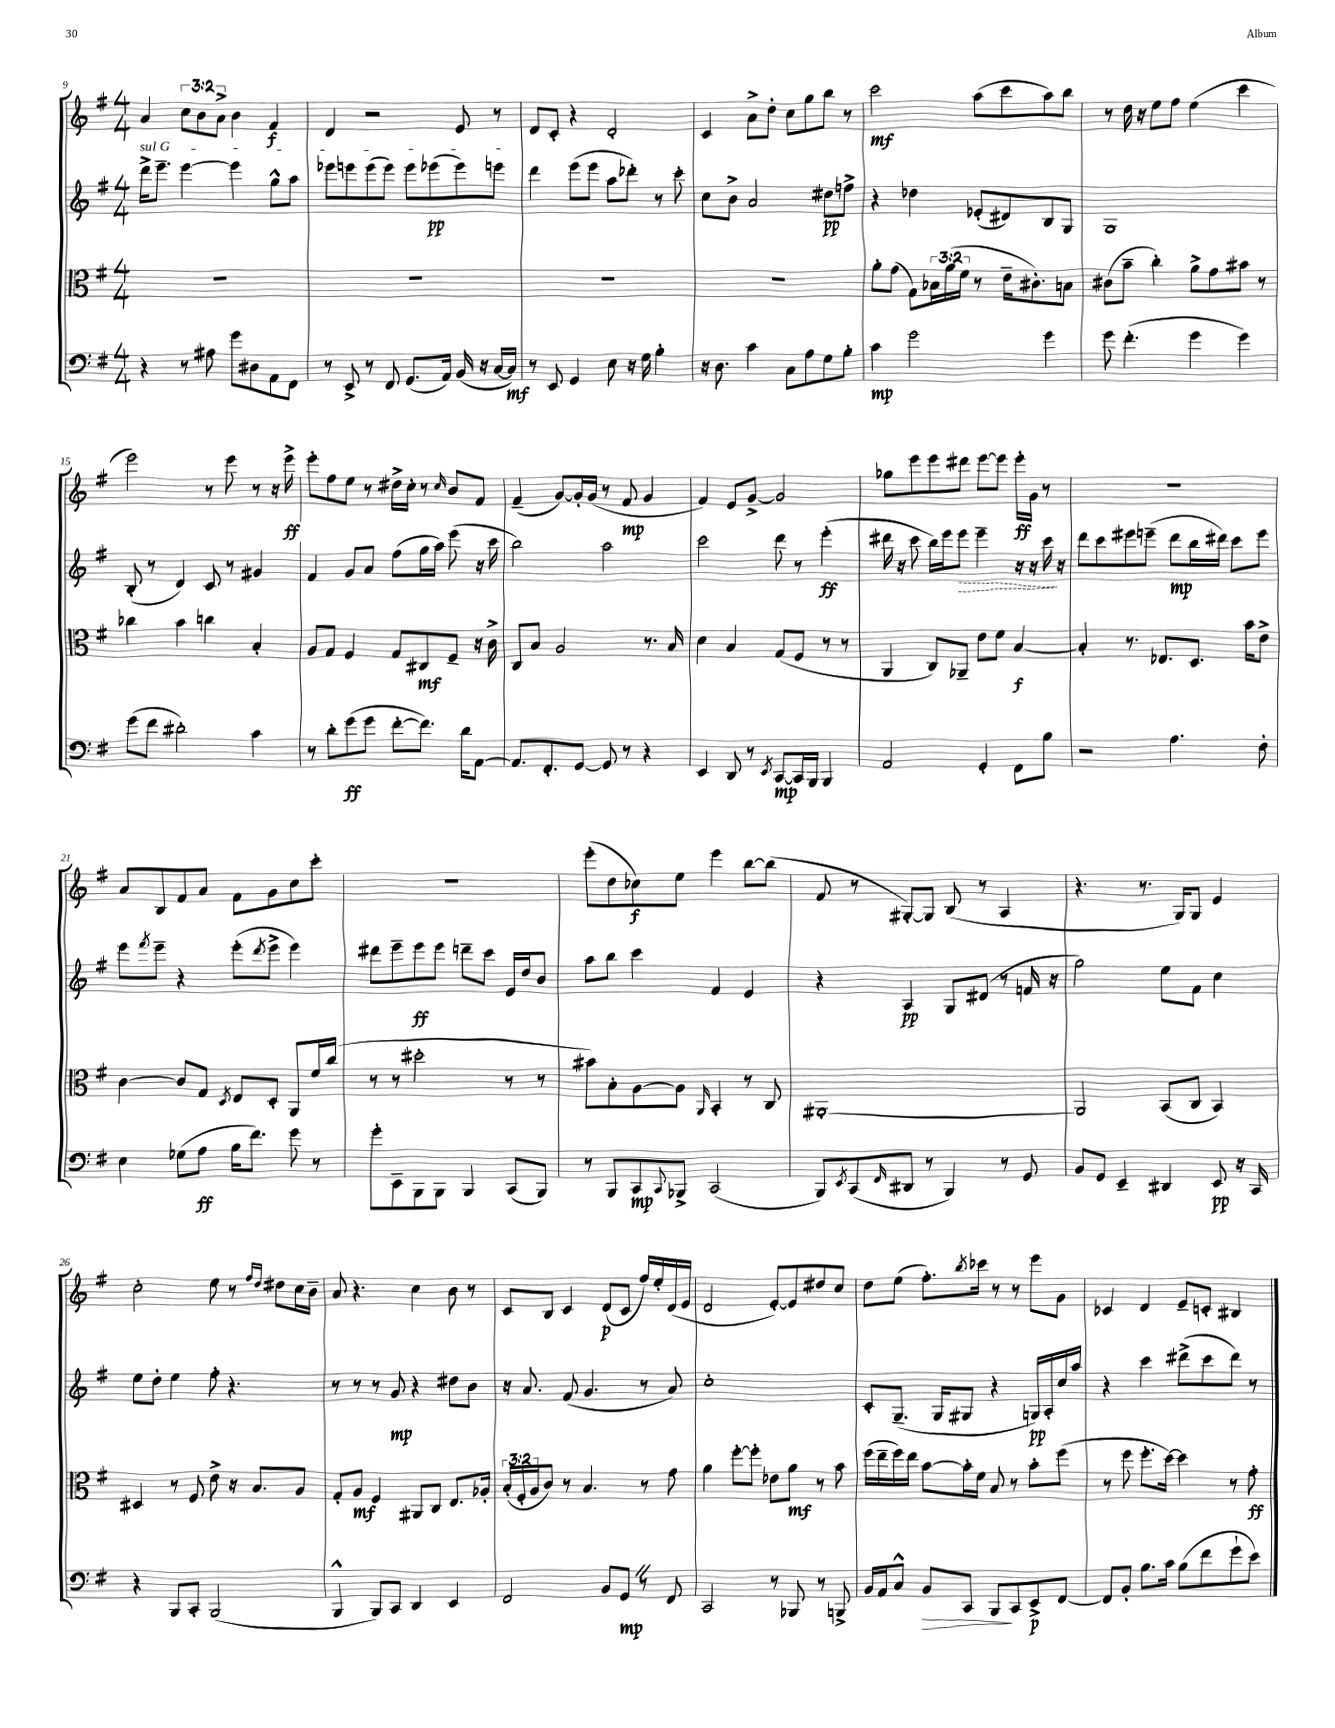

**kern	**kern	**kern	**kern
*staff4	*staff3	*staff2	*staff1
*clefF4	*clefC3	*clefG2	*clefG2
*k[f#]	*k[f#]	*k[f#]	*k[f#]
*M4/4	*M4/4	*M4/4	*M4/4
4r	1r	16ddd^\LK	4a/
.	.	8.eee~\J	.
8r	.	[4eee\	12cc\L
.	.	.	12b\
8A#\	.	.	.
.	.	.	12a^\J
8g\L	.	4eee\]	4b\
8D#\	.	.	.
8AA\	.	8gg^^\L	4f#/
8FF#\J	.	8aa\J	.
=	=	=	=
8r	1r	8eee-\L	4d/
8EE^/	.	8eee\	.
8r	.	(8eee\	2r
8FF#/	.	8eee\J)	.
(8.GG/L	.	8eee\L	.
.	.	(8eee-\	.
16AA/Jk)	.	.	.
(16BB/	.	8eee-\)	8e/
16r	.	.	.
[16C/LL	.	8eee\J	8r
16C/]JJ)	.	.	.
=	=	=	=
8r	1r	4ddd\	8d/L
8EE/	.	.	8c'/J
4GG/	.	(8eee\L	4r
.	.	8eee\J	.
8E\	.	8aa\L	2d'/
16r	.	8ddd-'\J)	.
16G\	.	.	.
4B'\	.	8r	.
.	.	8ccc'\	.
=	=	=	=
16r	1r	8cc\L	4c/
8.D\	.	.	.
.	.	8b^\J	.
4c\	.	2a/	8a^\L
.	.	.	8dd'\J
8C\L	.	.	8cc\L
8A\	.	.	8gg\
8G\	.	8dd#\L	8bb\J
8B'\J	.	8ff^\J	8r
=	=	=	=
4c\	8a'\L	4r	2ccc\
.	(8g\J	.	.
2g\	8G\L)	4dd-\	.
.	24B-\L	.	.
.	(24a\	.	.
.	24f#\JJ	.	.
.	8r	(8e-'/L	(8aa\L
.	16e~\LK	8d#/)	8ccc\
.	8.c#'\)	.	.
4g\	.	8B/	8aa\)
.	8B\J	8G/J	8bb\J
=	=	=	=
8g\	(8c#\L	1G	8r
(4.f#'\	8b~\J	.	16dd\
.	.	.	16r
.	4cc'\)	.	8ee\L
.	.	.	8ff#\J
4g\	8a^\L	.	(4ee\
.	8g\	.	.
4g\)	8b#\J	.	4ccc\
.	8r	.	.
=	=	=	=
(8g\L	4cc-\	(8B'/	2eee\)
8f#\J	.	8r	.
2d#'\)	4b\	4d/)	.
.	4cc\	8c/	8r
.	.	8r	8eee\
4c\	4B'/	4g#/	8r
.	.	.	16r
.	.	.	16eee^\
=	=	=	=
8r	8A/L	4f#/	8eee'\L
8d'\L	8G/J	.	8ff#\
(8g\	4F#/	8g/L	8ee\J
8g\J	.	8a/J	8r
[8f#'\L	8G/L	(8ff#\L	16dd#^\LL
.	.	.	16cc'\JJ
8.f#\]J)	8C#/	16gg\L	8r
.	.	16aa\JJ)	.
.	.	.	16qqcc/
.	8F#~/J	(8eee\	8b/L
16d\LK	.	.	.
[8AA\J	16r	16r	8f#/J
.	16c^\	16ccc\	.
=	=	=	=
8.AA/]L	8C/L	2bb\)	(4f#~/
.	8B/J	.	.
8.FF#'/	.	.	.
.	2A/	.	[8g/L)
[8GG/J	.	.	16g'/]L
.	.	.	(16g/JJ
8GG/]	.	2aa\	8r
8r	.	.	8f#/
4r	8.r	.	4g/
.	16B/	.	.
=	=	=	=
4EE/	4d\	2ccc\	4f#/)
8DD/	4B/	.	8e/L
8r	.	.	[8g^/J
8qEE/	.	.	.
[8CC/L	(8G/L	8ddd\	2g/]
16CC/]L	8F#/J	8r	.
16BBB/JJ	.	.	.
4BBB/	8r	(4eee'\	.
.	8r	.	.
=	=	=	=
2AA/	4AA/	16ddd#\	8gg-\L
.	.	16r	.
.	.	8ccc\	8eee\
.	8C/L)	16bb\LL)	8eee\
.	.	16eee\J	.
.	8AA-~/J	8eee\J	8ddd#\J
4GG'/	8e\L	4eee~\	[8eee\L
.	8f#\J	.	8eee\]J
8FF#\L	[4B/	16r	16eee'\LL
.	.	16r	16g\JJ
8B\J	.	16ccc\	8r
.	.	16r	.
=	=	=	=
2r	4B'/]	8ddd\L	1r
.	.	8ccc\	.
.	8.r	8eee#\	.
.	.	(8eee~\J	.
.	8.E-/L	.	.
4.A\	.	8ddd\L	.
.	8.D/J	16bb\L	.
.	.	16ddd#\JJ)	.
.	.	8ccc\L	.
.	16b\LK	.	.
8F#'\	8e^\J	8eee\J	.
=	=	=	=
4E\	[4c\	8eee\L	8a/L
.	.	8qfff#/	.
.	.	8eee~\J	8B/
(8G-\L	8c/]L	4r	8f#/
8A\J	8G/J	.	8a/J
.	8qD/	.	.
16B\LK	8E/L	(8eee'\L	8f#\L
8.f#\J)	.	.	.
.	.	8qddd/	.
.	8D'/J	8eee^\J	8g\
8g\	8AA/L	4eee\)	8cc\
8r	16f#/L	.	8ccc'\J
.	(16cc/JJ	.	.
=	=	=	=
8g'\L	8r	8ddd#\L	1r
8EE~\	8r	8eee~\	.
8BBB\	2dd#'\	8eee\	.
8BBB\J	.	8eee\J	.
4BBB/	.	8ddd~\L	.
.	.	8ccc\J	.
(8CC/L	8r	16e/LL	.
.	.	16dd/J	.
8BBB/J)	8r	8b/J	.
=	=	=	=
8r	8b#\L)	8aa\L	(8eee'\L
8BBB/L	8B'\	8bb\J	8dd\
8CC/	[8A\	4ccc\	8cc-\)
8qqCC/	.	.	.
8BBB-^/J	8A\]J	.	8ee\J
.	16qqAA/	.	.
(2CC/	4BB'/	4f#/	4eee\
.	8r	4e/	[8bb\L
.	8C/	.	(8bb\]J
=	=	=	=
8BBB/L)	[1AA#'	4r	8f#/
8qEE/	.	.	.
(8CC/	.	.	8r
16qqFF#/	.	.	.
8DD#/J	.	4A/	[8G#'/L)
8r	.	.	8G#/]J
4BBB/)	.	8G/L	(8B/
.	.	(8d#/J	8r
8r	.	8r	4A/
8GG/	.	16f/	.
.	.	16r	.
=	=	=	=
8BB/L	2AA#/]	2gg\)	4.r
8GG/J	.	.	.
4EE~/	.	.	.
.	.	.	8.r
4DD#/	(8BB/L	8ee\L	.
.	.	.	16G/LK)
.	8C/J	8f#\J	8G/J
8EE/	4BB/)	4cc\	4e/
16r	.	.	.
16CC/	.	.	.
=	=	=	=
4r	4D#/	8ee\L	2cc'\
.	.	8dd'\J	.
8BBB/L	8r	4ee\	.
8CC'/J	8F#/	.	.
(2BBB/	8e^\	8ff#'\	8ee\
.	16r	4.r	8r
.	8.B/L	.	.
.	.	.	16qqff#/LL
.	.	.	16qqdd/JJ
.	.	.	8dd#\L
.	8A/J	.	16cc\L
.	.	.	16b~\JJ
=	=	=	=
4BBB^^/	8G'/L	8r	8a/
.	8A/J	8r	4.r
8BBB/L)	4F#/	8r	.
8CC/J	.	8g/	.
4DD/	8AA#/L	4r	4cc\
.	8C/J	.	.
4EE/	8.E/L	8dd#\L	8b\
.	.	8b\J	8r
.	16A-'/Jk	.	.
=	=	=	=
2FF#/	(24B'/LL	16r	8c/L
.	24F#'/	.	.
.	.	8.a/	.
.	24A/J	.	.
.	8c/J)	.	8B/J
.	8r	(8f#/	4c/
.	4.B/	4.g/	.
8BB/L	.	.	(8d/L
8GG/J	.	.	8c/J
8r	8r	8r	16ff#/LL)
.	.	.	16ee'/
8FF#/	8g\	8a/)	(16d/
.	.	.	16e/JJ
=	=	=	=
2CC/	4a\	1cc'	2d/
.	[8ff#'\L	.	.
.	8ff#'\]J	.	.
8r	8e-\L	.	[8e'/L)
8BBB-/	8a\J	.	8e/]
8r	8r	.	8dd#/
8BBB^/	8b\	.	8cc/J
=	=	=	=
16BB/LL	(16ff#\LL	8c'/L	8dd\L
16AA/J	16ee~\	.	.
8C^^/J	16ff#\)	(8.G~/J	(8ee\J
.	16ee\JJ	.	.
8BB/L	[8b\L	.	8.ff#'\L)
.	.	16G/LK	.
8CC/J	16b'\]L	8G#/J	.
.	.	.	8qbb/
.	16f#\JJ	.	16ccc-\Jk
8BBB/L	8B/	4r	8r
8CC/	8r	.	8r
8EE^/	8b'\L	16G/LL)	8eee\L
.	.	16A'/	.
[8FF#/J	(8ff#\J	16cc/	8g\J
.	.	16aa/JJ	.
=	=	=	=
8FF#/]L	8r	4r	4c-/
8BB'/J	8ff#\	.	.
8.B\L	8.ff#'\L	4ccc\	4d/
16c\Jk	[16dd\Jk)	.	.
(8B\L	4dd\]	(8ddd#^\L	8e~/L
8f#\	.	8ccc\	8c'/J
8g`\	8r	8ddd#\J)	4B#/
8e\J)	8g'\	8r	.
==	==	==	==
*-	*-	*-	*-
